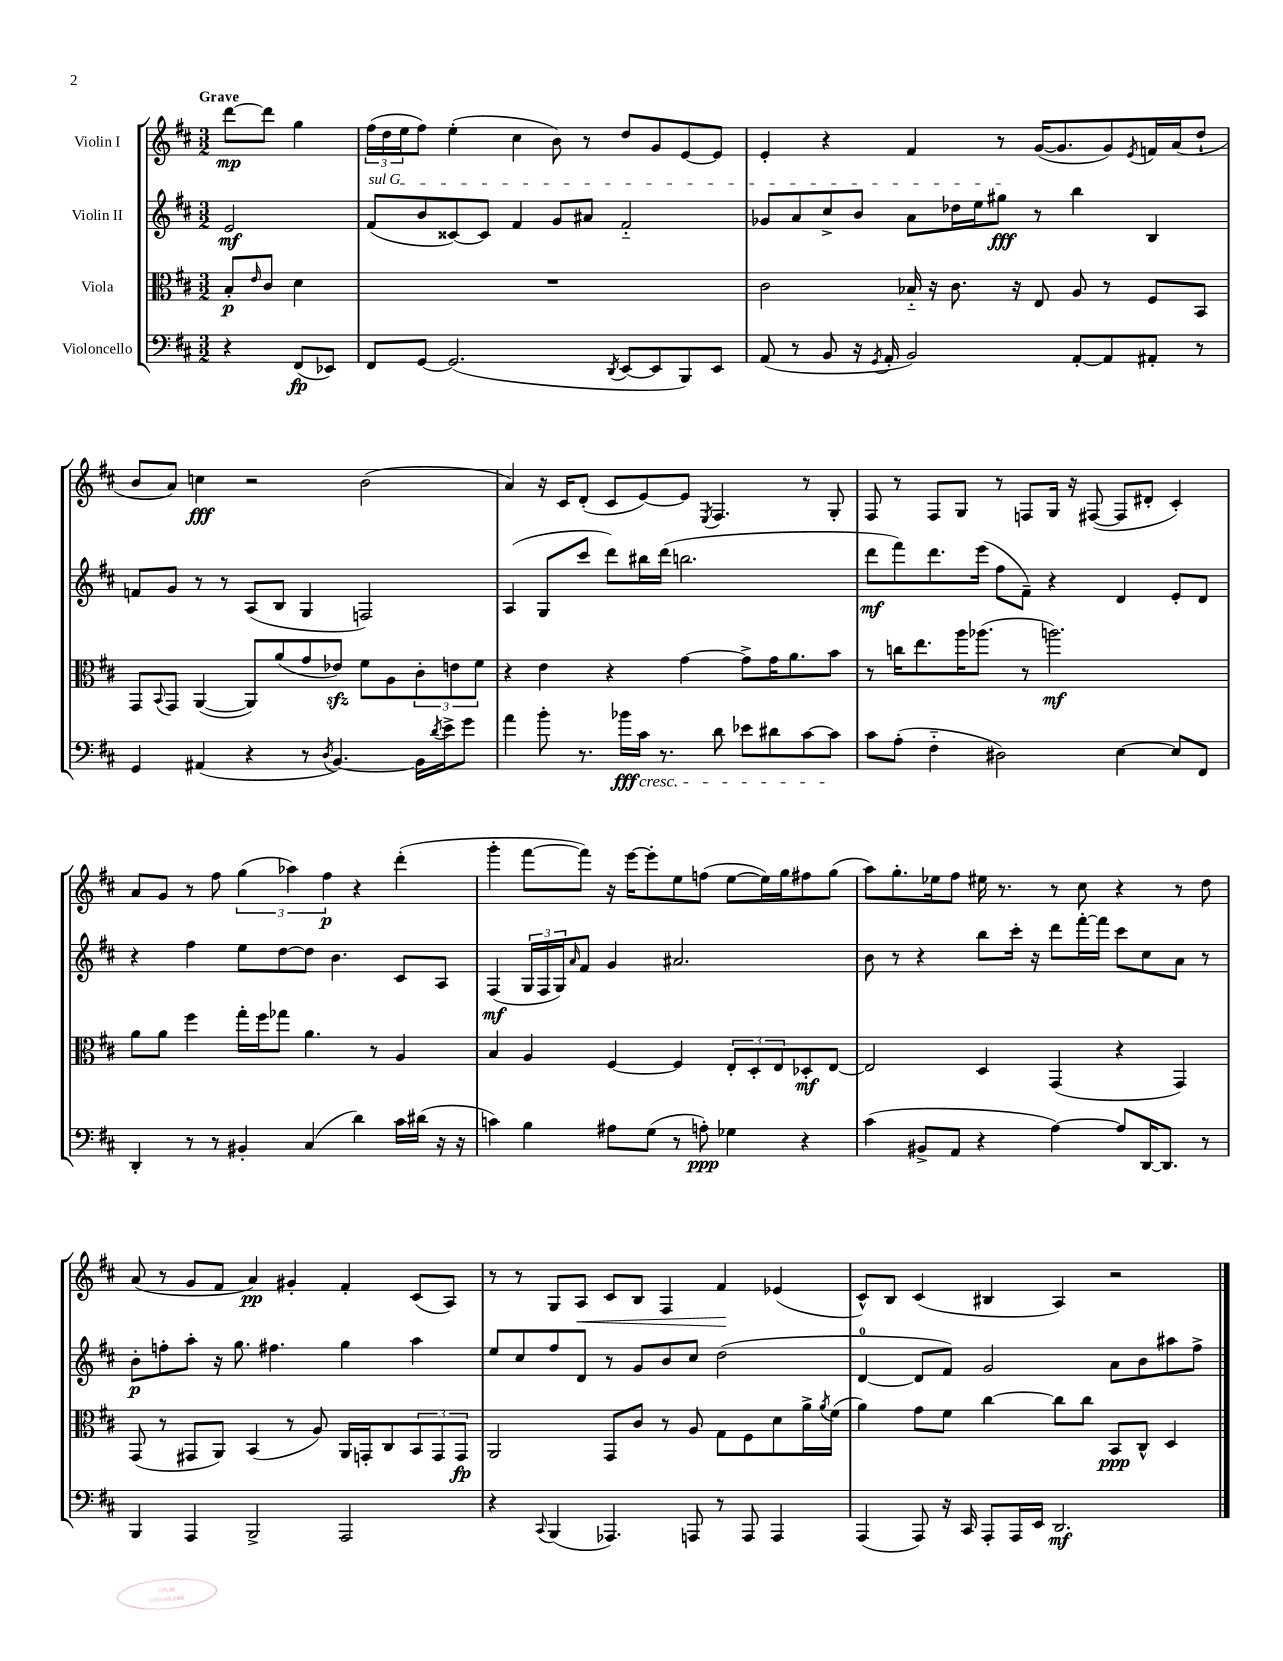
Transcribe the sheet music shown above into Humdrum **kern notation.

**kern	**kern	**kern	**kern
*staff4	*staff3	*staff2	*staff1
*clefF4	*clefC3	*clefG2	*clefG2
*k[f#c#]	*k[f#c#]	*k[f#c#]	*k[f#c#]
*M3/2	*M3/2	*M3/2	*M3/2
4r	8B'	2e	[8ddd
.	16qqe	.	.
.	8c#	.	8ddd]
(8FF#	4d	.	4gg
8EE-)	.	.	.
=	=	=	=
8FF#	1.r	(8f#	(24ff#
.	.	.	24dd
.	.	.	24ee
[8GG	.	8b	8ff#)
(2.GG]	.	[8c##)	(4ee'
.	.	8c##]	.
.	.	4f#	4cc#
.	.	8g	8b)
.	.	8a#	8r
8qDD	.	.	.
[8EE	.	2f#'~	8dd
8EE]	.	.	8g
8BBB)	.	.	[8e
8EE	.	.	8e]
=	=	=	=
(8AA	2c#	8g-	4e'
8r	.	8a	.
8BB	.	8cc#^	4r
16r	.	8b	.
8qGG	.	.	.
16AA'	.	.	.
2BB)	16B-'~	8a	4f#
.	16r	.	.
.	8.c#	16dd-	.
.	.	16ee	.
.	.	8gg#	8r
.	16r	.	.
.	8E	8r	([16g
.	.	.	8.g]
[8AA'	8A	4bb	.
8AA]	8r	.	8g)
.	.	.	8qe
8AA#'	8F#	4B	16f
.	.	.	(16a
8r	8BB	.	8dd`
=	=	=	=
4GG	8GG	8f	8b
.	8qqBB	.	.
.	8GG	8g	8a)
(4AA#	([4AA	8r	4cc
.	.	8r	.
4r	8AA])	(8A	2r
.	(8a	8B	.
8r	8g	4G	.
8qD	.	.	.
[4.BB)	8e-)	.	.
.	8f#	2F)	(2b
.	8A	.	.
16BB]	12c#'	.	.
8qd	.	.	.
16e^	.	.	.
.	12e	.	.
8g	.	.	.
.	12f#	.	.
=	=	=	=
4a	4r	(4A	4a)
8b'	4e	8G	16r
.	.	.	16c#
8.r	.	8ccc#	(8d'
.	4r	8ddd)	8c#
16b-	.	.	.
16c#	.	16bb#	[8e)
8.r	.	(16ddd	.
.	[4g	2.bb	8e]
.	.	.	8qE
8d	.	.	4.F#
8e-	8g^]	.	.
8d#	16g	.	.
.	8.a	.	.
[8c#	.	.	8r
8c#]	8b	.	8G'
=	=	=	=
8c#	8r	8ddd	8F#
(8A'	16cc	8fff#)	8r
.	8.ee	.	.
4F#'~	.	8.ddd	8F#
.	16aa	.	8G
.	(8.aa-	(16eee	.
2D#)	.	8ff#	8r
.	8r	8f#~)	8F
.	2.aa)	4r	16G
.	.	.	16r
.	.	.	([8F#
[4E	.	4d	8F#]
.	.	.	8d#'
8E]	.	8e'	4c#')
8FF#	.	8d	.
=	=	=	=
4DD'	8a	4r	8a
.	8a	.	8g
8r	4ff#	4ff#	8r
8r	.	.	8ff#
4BB#'	16gg'	8ee	(6gg
.	16ff#	.	.
.	8gg-	[8dd	.
.	.	.	6aa-)
(4C#	4.a	8dd]	.
.	.	.	6ff#
.	.	4.b	.
4d)	.	.	4r
.	8r	.	.
16c#	4A	8c#	(4ddd'
(16d#	.	.	.
16r	.	8A	.
16r	.	.	.
=	=	=	=
4c)	4B	(4F#	4ggg'
4B	4A	24G	[8fff#
.	.	24F#	.
.	.	24G)	.
.	.	16qqa	.
.	.	8f#	8fff#])
8A#	[4F#	4g	16r
.	.	.	[16eee
(8G	.	.	8eee']
8r	4F#]	2.a#	8ee
8A')	.	.	(8ff
4G-	12E'	.	[8ee
.	12D'	.	.
.	.	.	16ee])
.	12E	.	.
.	.	.	16gg
4r	8D-'	.	8ff#
.	[8E	.	(8gg
=	=	=	=
(4c#	2E]	8b	8aa)
.	.	8r	8.gg'
8BB#^	.	4r	.
.	.	.	16ee-
8AA	.	.	8ff#
4r	4D	8bb	16ee#
.	.	.	8.r
.	.	16ccc#'	.
.	.	16r	.
[4A)	(4GG	8ddd	8r
.	.	[16fff#'	8cc#
.	.	16fff#]	.
8A]	4r	8ccc#	4r
[16DD	.	8cc#	.
8.DD]	.	.	.
.	4GG)	8a	8r
8r	.	8r	8dd
=	=	=	=
4BBB	(8GG	8b'	(8a
.	8r	8ff'	8r
4AAA	8GG#	8aa'	8g
.	8AA)	16r	8f#
.	.	8.gg	.
2BBB^	(4BB	.	4a)
.	.	4.ff#	.
.	8r	.	4g#'
.	8A)	.	.
2AAA	16AA	4gg	4f#'
.	16GG'	.	.
.	8C#	.	.
.	12BB	4aa	(8c#
.	12GG	.	.
.	.	.	8A)
.	12GG	.	.
=	=	=	=
4r	2AA	8ee	8r
.	.	8cc#	8r
8qqCC#	.	.	.
(4BBB	.	8ff#	8G
.	.	8d	8A
4.AAA-)	8GG	8r	8c#
.	8c#	8g	8B
.	8r	8b	4F#
8AAA	8A	8cc#	.
8r	8G	(2dd	4f#
8AAA	8F#	.	.
4AAA	8d	.	(4e-
.	16a^	.	.
.	8qa	.	.
.	(16f#	.	.
=	=	=	=
(4AAA	4a)	[4d	8c#^^)
.	.	.	8B
8AAA)	8g	8d]	(4c#
16r	8f#	8f#)	.
16CC#	.	.	.
8AAA'	[4cc#	2g	4B#
16AAA	.	.	.
16EE	.	.	.
2.DD	8cc#]	.	4A)
.	8cc#	.	.
.	8BB	8a	2r
.	8C#^^	8b	.
.	4D	8aa#	.
.	.	8ff#^	.
==	==	==	==
*-	*-	*-	*-
